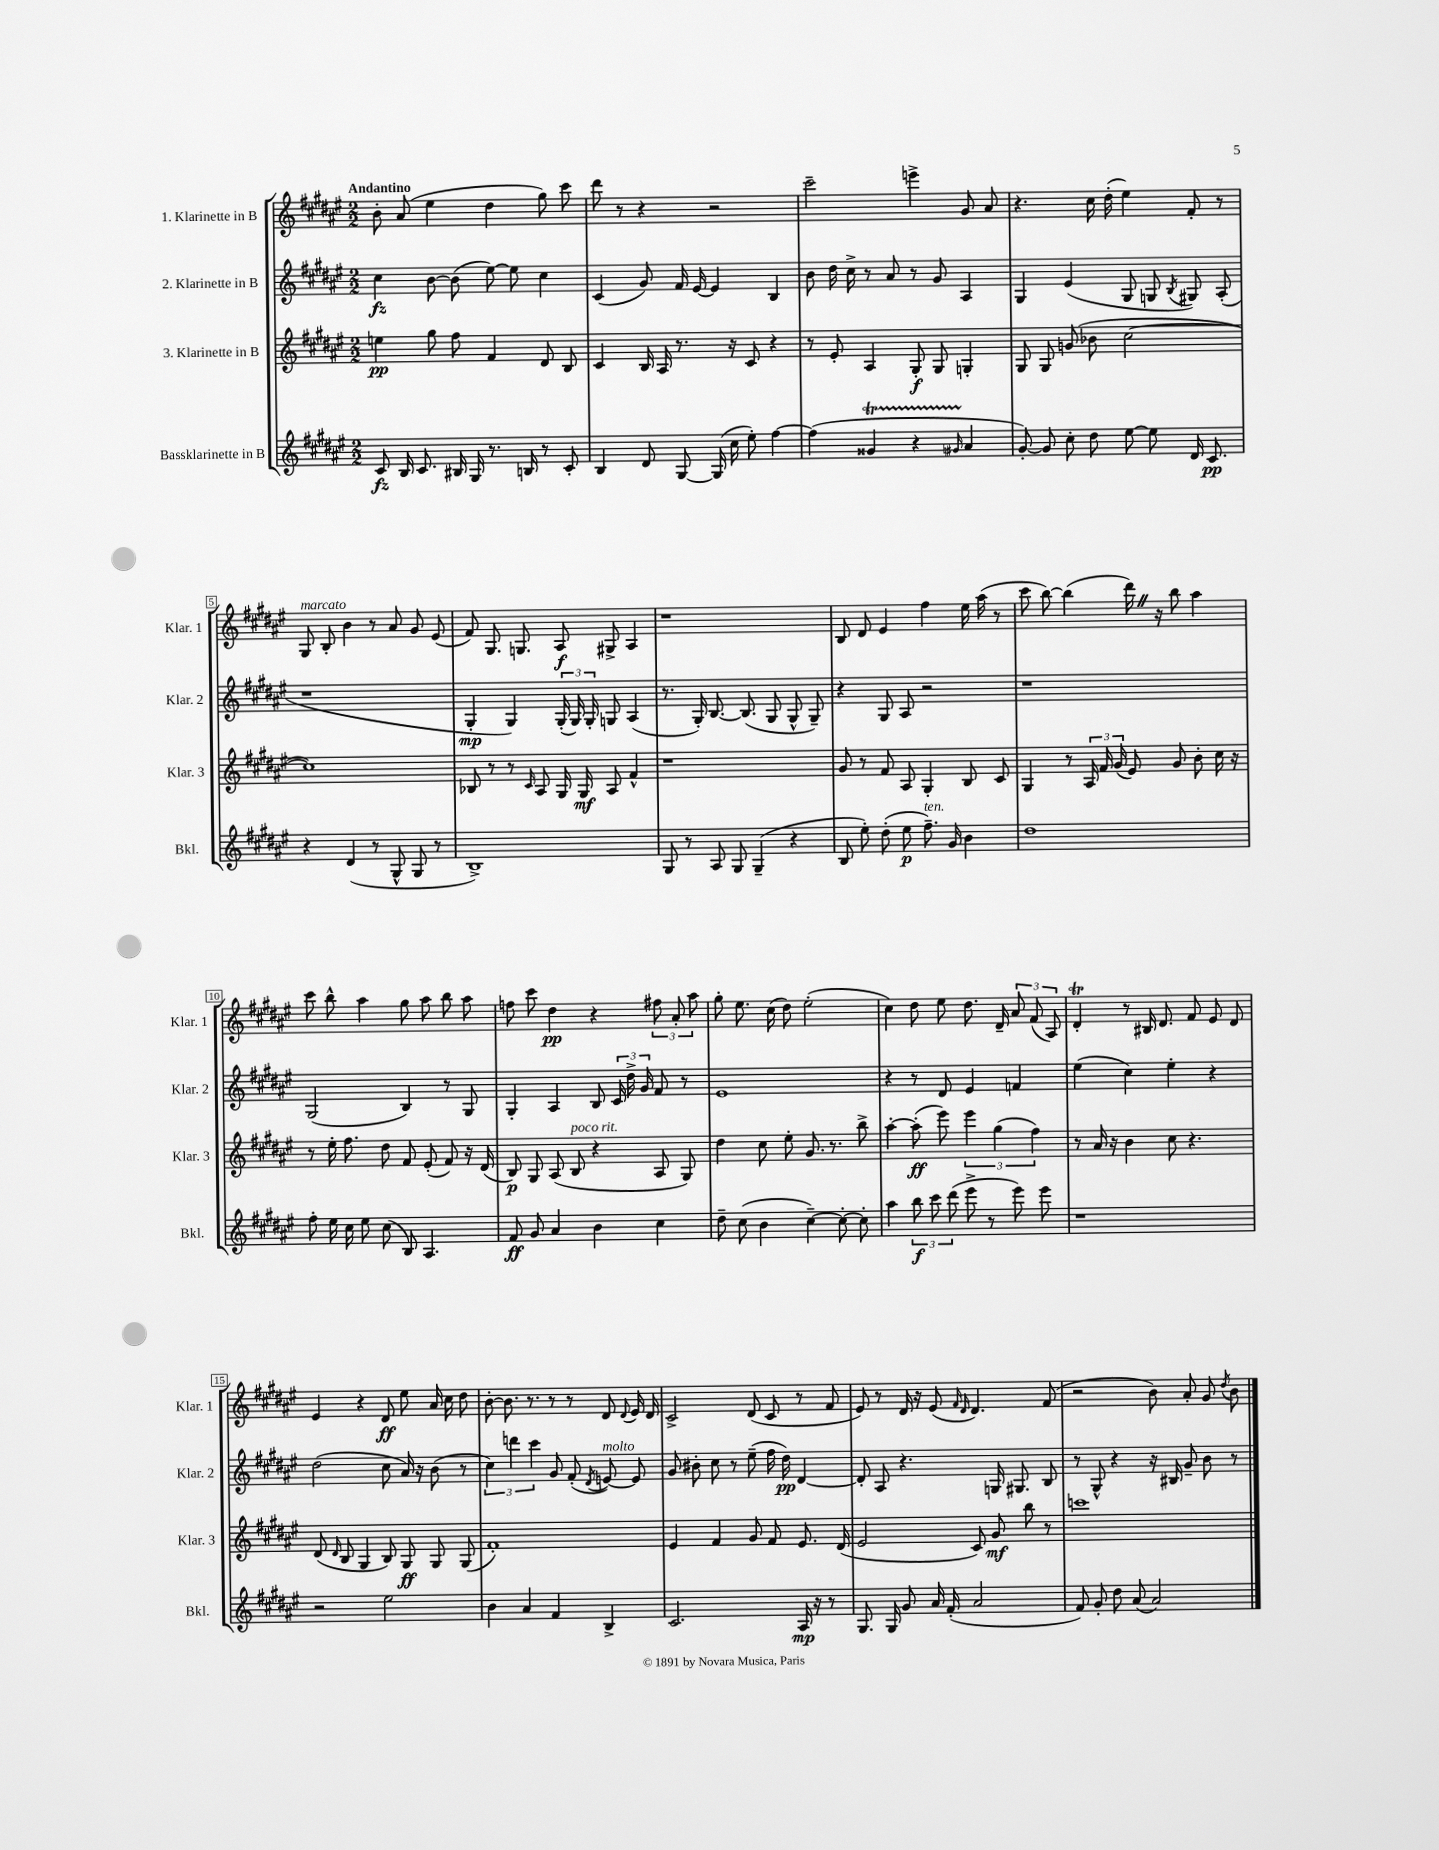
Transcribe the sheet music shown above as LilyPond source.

<<
\new StaffGroup <<
\new Staff = "s0" \with { instrumentName = "1. Klarinette in B" shortInstrumentName = "Klar. 1" } {
    \clef treble \key fis \major \numericTimeSignature \time 2/2 \tempo "Andantino"
    \autoBeamOff b'8-. ais'8( eis''4 dis''4 gis''8) cis'''8 |
    dis'''8 r8 r4 r2 |
    cis'''2-- e'''4-> gis'8 ais'8 |
    r4. cis''16 dis''16-.( eis''4) fis'8-. r8 |
    gis8^\markup { \italic "marcato" } b8-. b'4 r8 ais'8 gis'8 eis'8( |
    fis'8) gis8. g8. ais8\f gis8-> ais4 |
    r1 |
    b8 dis'8 eis'4 fis''4 eis''16 ais''16( r8 |
    cis'''8 b''8~) b''4( dis'''16) \once \override BreathingSign.text = \markup { \musicglyph "scripts.caesura.straight" } \breathe r16 b''8 ais''4 |
    cis'''8 b''8-^ ais''4 gis''8 ais''8 b''8 ais''8 |
    f''8 cis'''8 dis''4\pp r4 \tuplet 3/2 { fis''8 ais'8-. ais''8 } |
    gis''8-. eis''8. cis''16( dis''8) eis''2-.( |
    cis''4) dis''8 eis''8 dis''8. dis'16-- \tuplet 3/2 { ais'8 fis'8( ais8) } |
    dis'4-.\trill r8 bis16 dis'8. fis'8 eis'8 dis'8 |
    eis'4 r4 dis'8\ff eis''8 ais'16 cis''16 dis''8 |
    b'8~-. b'8. r8. r8 r8 dis'8 \appoggiatura { dis'8 } eis'16 dis'16 |
    cis'2-> dis'8( cis'8 r8 fis'8 |
    eis'8) r8 dis'16 r16 eis'8( \grace { fis'16 dis'16 } dis'4.) fis'8( |
    r2 b'8) ais'8-. gis'8 \acciaccatura { dis''8 } b'8 \bar "|." |
}
\new Staff = "s1" \with { instrumentName = "2. Klarinette in B" shortInstrumentName = "Klar. 2" } {
    \clef treble \key fis \major \numericTimeSignature \time 2/2
    \autoBeamOff cis''4\fz b'8~ b'8( eis''8~) eis''8 cis''4 |
    cis'4( gis'8) fis'16 eis'16~ eis'4 b4 |
    b'8 dis''16 cis''16-> r8 ais'8 r8 gis'8 ais4 |
    gis4 eis'4( gis8 g8 \acciaccatura { b8 } gis8) ais8-.( |
    r1 |
    gis4-.\mp gis4) \tuplet 3/2 { gis16-.( gis16) gis16-. } g8 ais4( |
    r8. gis16-.) b8.~ b8.( gis8 gis8-^ gis8--) |
    r4 gis8 ais8 r2 |
    r1 |
    gis2( b4) r8 gis8 |
    gis4-. ais4 b8 \tuplet 3/2 { cis'16 dis''16-> gis'16 } fis'8 r8 |
    eis'1 |
    r4 r8 dis'8 eis'4 f'4 |
    eis''4( cis''4) eis''4-. r4 |
    dis''2( cis''8 ais'16) r16 b'8( r8 |
    \tuplet 3/2 { cis''4) d'''4 cis'''4 } gis'8 fis'8-.( \acciaccatura { dis'8 } e'8~^\markup { \italic "molto" }) e'8 |
    gis'8 bis'8-. cis''8 r8 eis''8--( fis''16 dis''16\pp) dis'4~ |
    dis'8-. ais8 r4. g16 gis8. b8 |
    r8 gis8-^ r4 r16 bis16 gis'8-- b'8 r8 \bar "|." |
}
\new Staff = "s2" \with { instrumentName = "3. Klarinette in B" shortInstrumentName = "Klar. 3" } {
    \clef treble \key fis \major \numericTimeSignature \time 2/2
    \autoBeamOff e''4\pp gis''8 fis''8 fis'4 dis'8 b8 |
    cis'4 b16 ais16 r8. r16 cis'8 r4 |
    r8 eis'8-. ais4 gis8-.\f gis8 g4-. |
    gis8 gis8 g'8( bes'8 cis''2~ |
    cis''1) |
    bes8 r8 r8 \grace { cis'16 } ais8 gis16 gis16\mf ais8 fis'4-^ |
    r1 |
    gis'8 r8 fis'8 ais8 gis4-. b8 cis'8 |
    gis4 r8 \tuplet 3/2 { ais16 fis'16 gis'16( } eis'8) gis'8 b'8-. cis''16 r16 |
    r8 eis''16-. fis''8. dis''8 fis'8 eis'8-.( fis'8) r16 dis'16( |
    b8\p) gis8 ais8( b8^\markup { \italic "poco rit." } r4 ais8 gis8) |
    dis''4 cis''8 eis''8-. gis'8. r8. b''8-> |
    ais''4~-. ais''8-.\ff( eis'''8) \tuplet 3/2 { eis'''4 gis''4( fis''4) } |
    r8 ais'16 r16 b'4 cis''8 r4. |
    dis'8( \grace { dis'16 } b8 gis4 b8) gis8\ff gis8 gis8( |
    fis'1-.) |
    eis'4 fis'4 gis'8 fis'8 eis'8. dis'16( |
    eis'2 cis'8) gis'8\mf b''8 r8 |
    c'''1 \bar "|." |
}
\new Staff = "s3" \with { instrumentName = "Bassklarinette in B" shortInstrumentName = "Bkl." } {
    \clef treble \key fis \major \numericTimeSignature \time 2/2
    \autoBeamOff cis'8\fz b16 cis'8. bis16 gis16 r8. b16 r8 cis'8-. |
    b4 dis'8 gis8~ gis16( cis''16 eis''8-.) fis''4~ |
    fis''4( gisis'4\startTrillSpan r4 \grace { gis'16 } ais'4\stopTrillSpan |
    gis'8~-.) gis'8 cis''8-. dis''8 eis''8~ eis''8 dis'16 cis'8.\pp |
    r4 dis'4( r8 gis8-^ gis8 r8 |
    b1->) |
    gis8 r8 ais8 gis8 gis4--( r4 |
    b8 eis''8-.) dis''8-.( eis''8\p fis''8.--^\markup { \italic "ten." }) gis'16 b'4 |
    dis''1 |
    fis''8-. eis''16 cis''16 eis''8 cis''8( b8) ais4. |
    fis'8\ff gis'8 ais'4 b'4 cis''4 |
    dis''8-- cis''8( b'4 cis''4~--) cis''8~-. cis''8-. |
    ais''4 \tuplet 3/2 { b''8\f cis'''8 dis'''8( } eis'''8-> r8 eis'''8) eis'''8 |
    r1 |
    r2 eis''2 |
    b'4 ais'4 fis'4 b4-> |
    cis'2. ais16\mp r16 r8 |
    gis8. gis16 gis'8 ais'16 fis'16-.( ais'2 |
    fis'8) gis'8-. dis''8 ais'8( ais'2) \bar "|." |
}
>>
>>
\layout { \context { \Score \override BarNumber.stencil = #(make-stencil-boxer 0.1 0.3 ly:text-interface::print) } }
